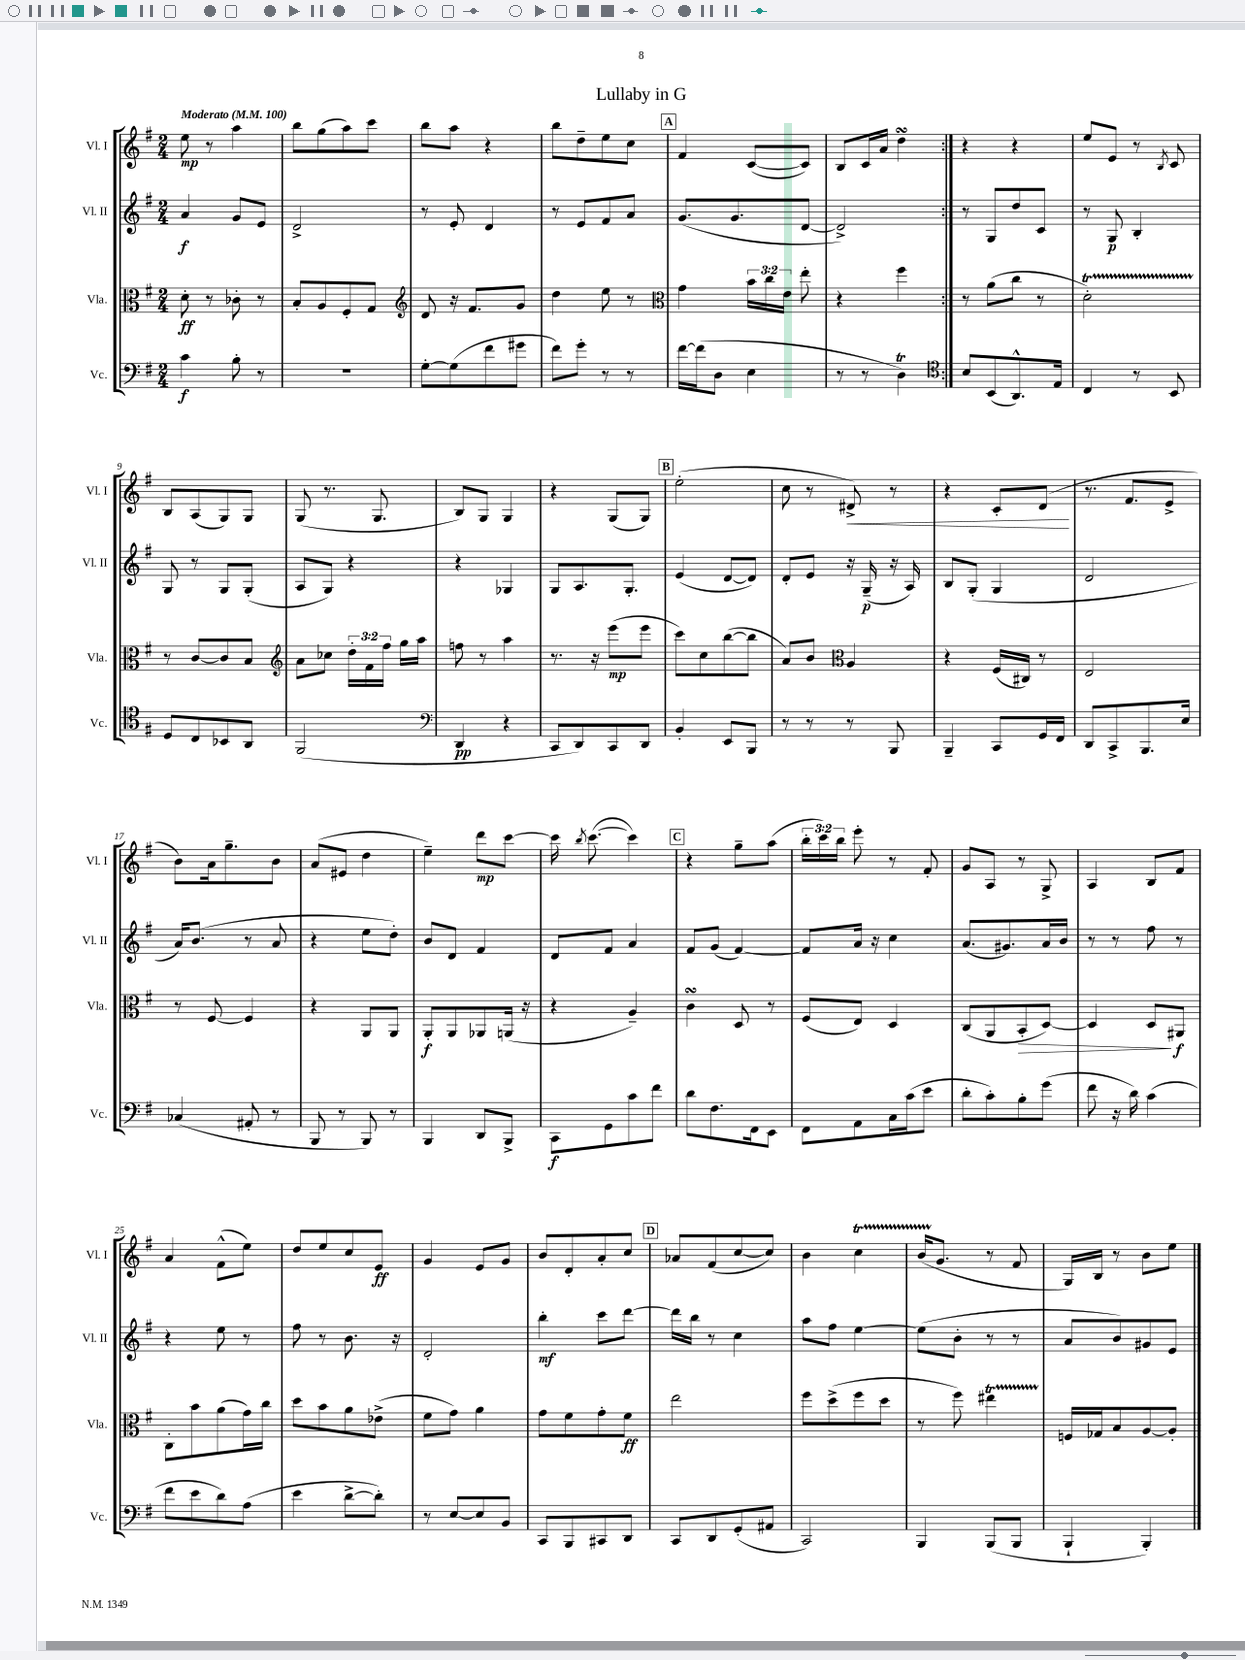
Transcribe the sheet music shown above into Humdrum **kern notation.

**kern	**kern	**kern	**kern
*staff4	*staff3	*staff2	*staff1
*clefF4	*clefC3	*clefG2	*clefG2
*k[f#]	*k[f#]	*k[f#]	*k[f#]
*M2/4	*M2/4	*M2/4	*M2/4
*MM100	*MM100	*MM100	*MM100
4c\	8d'\	4a/	8ee\
.	8r	.	8r
8B'\	8c-'\	8g/L	4aa\
8r	8r	8e/J	.
=	=	=	=
2r	8B'/L	2d^/	8bb\L
.	8A/	.	(8gg\
.	8F#'/	.	8aa\)
.	8G/J	.	8ccc\J
=	=	=	=
*	*clefG2	*	*
[8G'\L	8d/	8r	8bb\L
(8G\]	16r	8e'/	8aa\J
.	8.f#/L	.	.
8f#\	.	4d/	4r
8g#\J	8g/J	.	.
=	=	=	=
8f#\L)	4dd\	8r	8bb\L
8g'\J	.	8e/L	8dd~\
8r	8ee\	8f#/	8ee\
8r	8r	8a/J	8cc\J
=	=	=	=
*	*clefC3	*	*
[16f#\LL	4g\	(8.g/L	4f#/
(16f#\]J	.	.	.
8D\J	.	.	.
.	.	8.g/	.
4E\	24b\LL	.	([8c/L
.	24cc\	.	.
.	24e\JJ	.	.
.	8ee'\	[8d/J	8c/]J)
=	=	=	=
8r	4r	2d^/])	8B/L
8r	.	.	16c/L
.	.	.	16a/JJ
4D\)	4ff#\	.	4dd\
=:|!	=:|!	=:|!	=:|!
*clefC4	*	*	*
8B/L	8r	8r	4r
(8BB/	(8a\L	8G/L	.
8.AA^^/)	8cc\J	8dd/	4r
.	8r	8c/J	.
16E/Jk	.	.	.
=	=	=	=
4C/	2d'\)	8r	8ee/L
.	.	8G/	8e/J
8r	.	4B'/	8r
.	.	.	8qB/
8BB/	.	.	8c/
=	=	=	=
8D/L	8r	8G/	8B/L
8C/	[8c/L	8r	(8A/
8BB-/	8c/]	8G/L	8G/)
8AA/J	8B/J	(8G'/J	8G/J
=	=	=	=
*	*clefG2	*	*
(2FF#/	8a\L	8A/L	(8G/
.	8cc-\J	8G/J)	8.r
.	24dd'\LL	4r	.
.	24f#\	.	.
.	.	.	8.G/
.	24ff#\JJ	.	.
.	16gg\LL	.	.
.	16aa\JJ	.	.
=	=	=	=
*clefF4	*	*	*
4DD/	8ff\	4r	8B/L)
.	8r	.	8G/J
4r	4aa\	4G-/	4G/
=	=	=	=
8CC/L	8.r	8G/L	4r
8DD/)	.	8.A/	.
.	16r	.	.
8CC/	(8eee\L	.	(8G/L
.	.	8.G'/J	.
8DD/J	8eee\J	.	8G/J)
=	=	=	=
4BB'/	8ccc\L)	(4e/	(2ee'\
.	8cc\	.	.
8EE/L	([8bb\	[8d/L	.
8BBB/J	8bb\]J	8d/]J)	.
=	=	=	=
8r	8a/L)	8d'/L	8cc\
8r	8b/J	8e/J	8r
*	*clefC3	*	*
8r	4A/	16r	8d#^/)
.	.	(16G~/	.
8BBB/	.	16r	8r
.	.	16A/)	.
=	=	=	=
4BBB~/	4r	8B/L	4r
.	.	(8G'/J	.
8CC/L	(16F#/LL	4G/	8c'/L
.	16C#/JJ)	.	.
16GG/L	8r	.	(8d/J
16FF#/JJ	.	.	.
=	=	=	=
8DD/L	2E/	2d/	8.r
8CC^/	.	.	.
.	.	.	8.f#/L
8.BBB/	.	.	.
.	.	.	8e^/J
16E/Jk	.	.	.
=	=	=	=
(4C-/	8r	16a/LK)	8b\L)
.	.	(8.b/J	.
.	[8F#/	.	16a\k
.	.	.	8.gg~\
8AA#'/	4F#/]	8r	.
8r	.	8a/	8b\J
=	=	=	=
8BBB/	4r	4r	(8a/L
8r	.	.	8e#/J
8BBB/)	8AA/L	8ee\L	4dd\
8r	8AA/J	8dd'\J)	.
=	=	=	=
4BBB/	8AA'/L	8b/L	4ee~\)
.	8AA/	8d/J	.
8DD/L	8AA-/	4f#/	8ddd\L
8BBB^/J	(16AA/Jk	.	[8ccc\J
.	16r	.	.
=	=	=	=
8CC\L	4r	8d/L	16ccc\]
.	.	.	8qbb/
.	.	.	([8.ccc\
8GG\	.	8f#/J	.
8c\	4A~/)	4a/	4ccc\])
8f#\J	.	.	.
=	=	=	=
8d\L	4c\	8f#/L	4r
8.F#\	.	(8g/J	.
.	8D/	[4f#/)	8gg~\L
16FF#\k	.	.	.
8EE\J	8r	.	(8aa\J
=	=	=	=
8FF#\L	(8F#/L	8f#/]L	24bb'\LL
.	.	.	24ccc\)
.	.	.	24bb\JJ
8AA\	8E/J)	16a/Jk	8eee'\
.	.	16r	.
16C\L	4D/	4cc\	8r
(16c\J	.	.	.
8e\J	.	.	8f#'/
=	=	=	=
8d'\L	(8C/L	(8.a/L	8g/L
8c'\)	8AA/	.	8A/J
.	.	8.g#/)	.
8B'\	8BB'/	.	8r
(8g\J	[8D/J)	16a/L	8G^/
.	.	16b/JJ	.
=	=	=	=
8f#\	4D/]	8r	4A/
16r	.	8r	.
16d\)	.	.	.
(4c\	8D/L	8ff#\	8B/L
.	8AA#/J	8r	8f#/J
=	=	=	=
8f#\L	8C'\L	4r	4a/
8e\	8b\	.	.
8d\)	(8a\	8ee\	(8f#^^\L
(8A\J	16g\L)	8r	8ee\J)
.	16cc\JJ	.	.
=	=	=	=
4e\	8dd\L	8ff#\	8dd/L
.	8b\	8r	8ee/
[8d^\L	8a\	8.b\	8cc/
8d'\]J)	(8e-^\J	.	8e/J
.	.	16r	.
=	=	=	=
8r	8f#\L	2d'/	4g/
[8E/L	8g\J)	.	.
8E/]	4a\	.	8e/L
8BB/J	.	.	8g/J
=	=	=	=
8CC/L	8g\L	4bb'\	8b/L
8BBB/	8f#\	.	8d'/
8CC#/	8g'\	8ccc\L	8a'/
8DD/J	8f#\J	[8ddd\J	8cc/J
=	=	=	=
8CC/L	2ee\	16ddd\]LL	8a-/L
.	.	16bb\JJ	.
8DD/	.	8r	(8f#/
(8GG'/	.	4cc\	[8cc/
8AA#/J	.	.	8cc/]J)
=	=	=	=
2CC/)	8ff#\L	8aa\L	4b\
.	(8dd^\	8ff#\J	.
.	8ff#\	[4ee\	4cc\
.	8dd\J	.	.
=	=	=	=
4BBB/	8r	(8ee\]L	(16b/LK
.	.	.	8.g/J
.	8ff#\)	8b'\J	.
(8BBB/L	4ee#\	8r	8r
8BBB/J	.	8r	8f#/
=	=	=	=
4BBB`/	16F/LL	8a/L	16G/LL)
.	16G-/J	.	16B/JJ
.	8B/	8b/)	8r
4BBB'/)	[8A/	8g#/	8b\L
.	8A'/]J	8e/J	8ee\J
==	==	==	==
*-	*-	*-	*-
